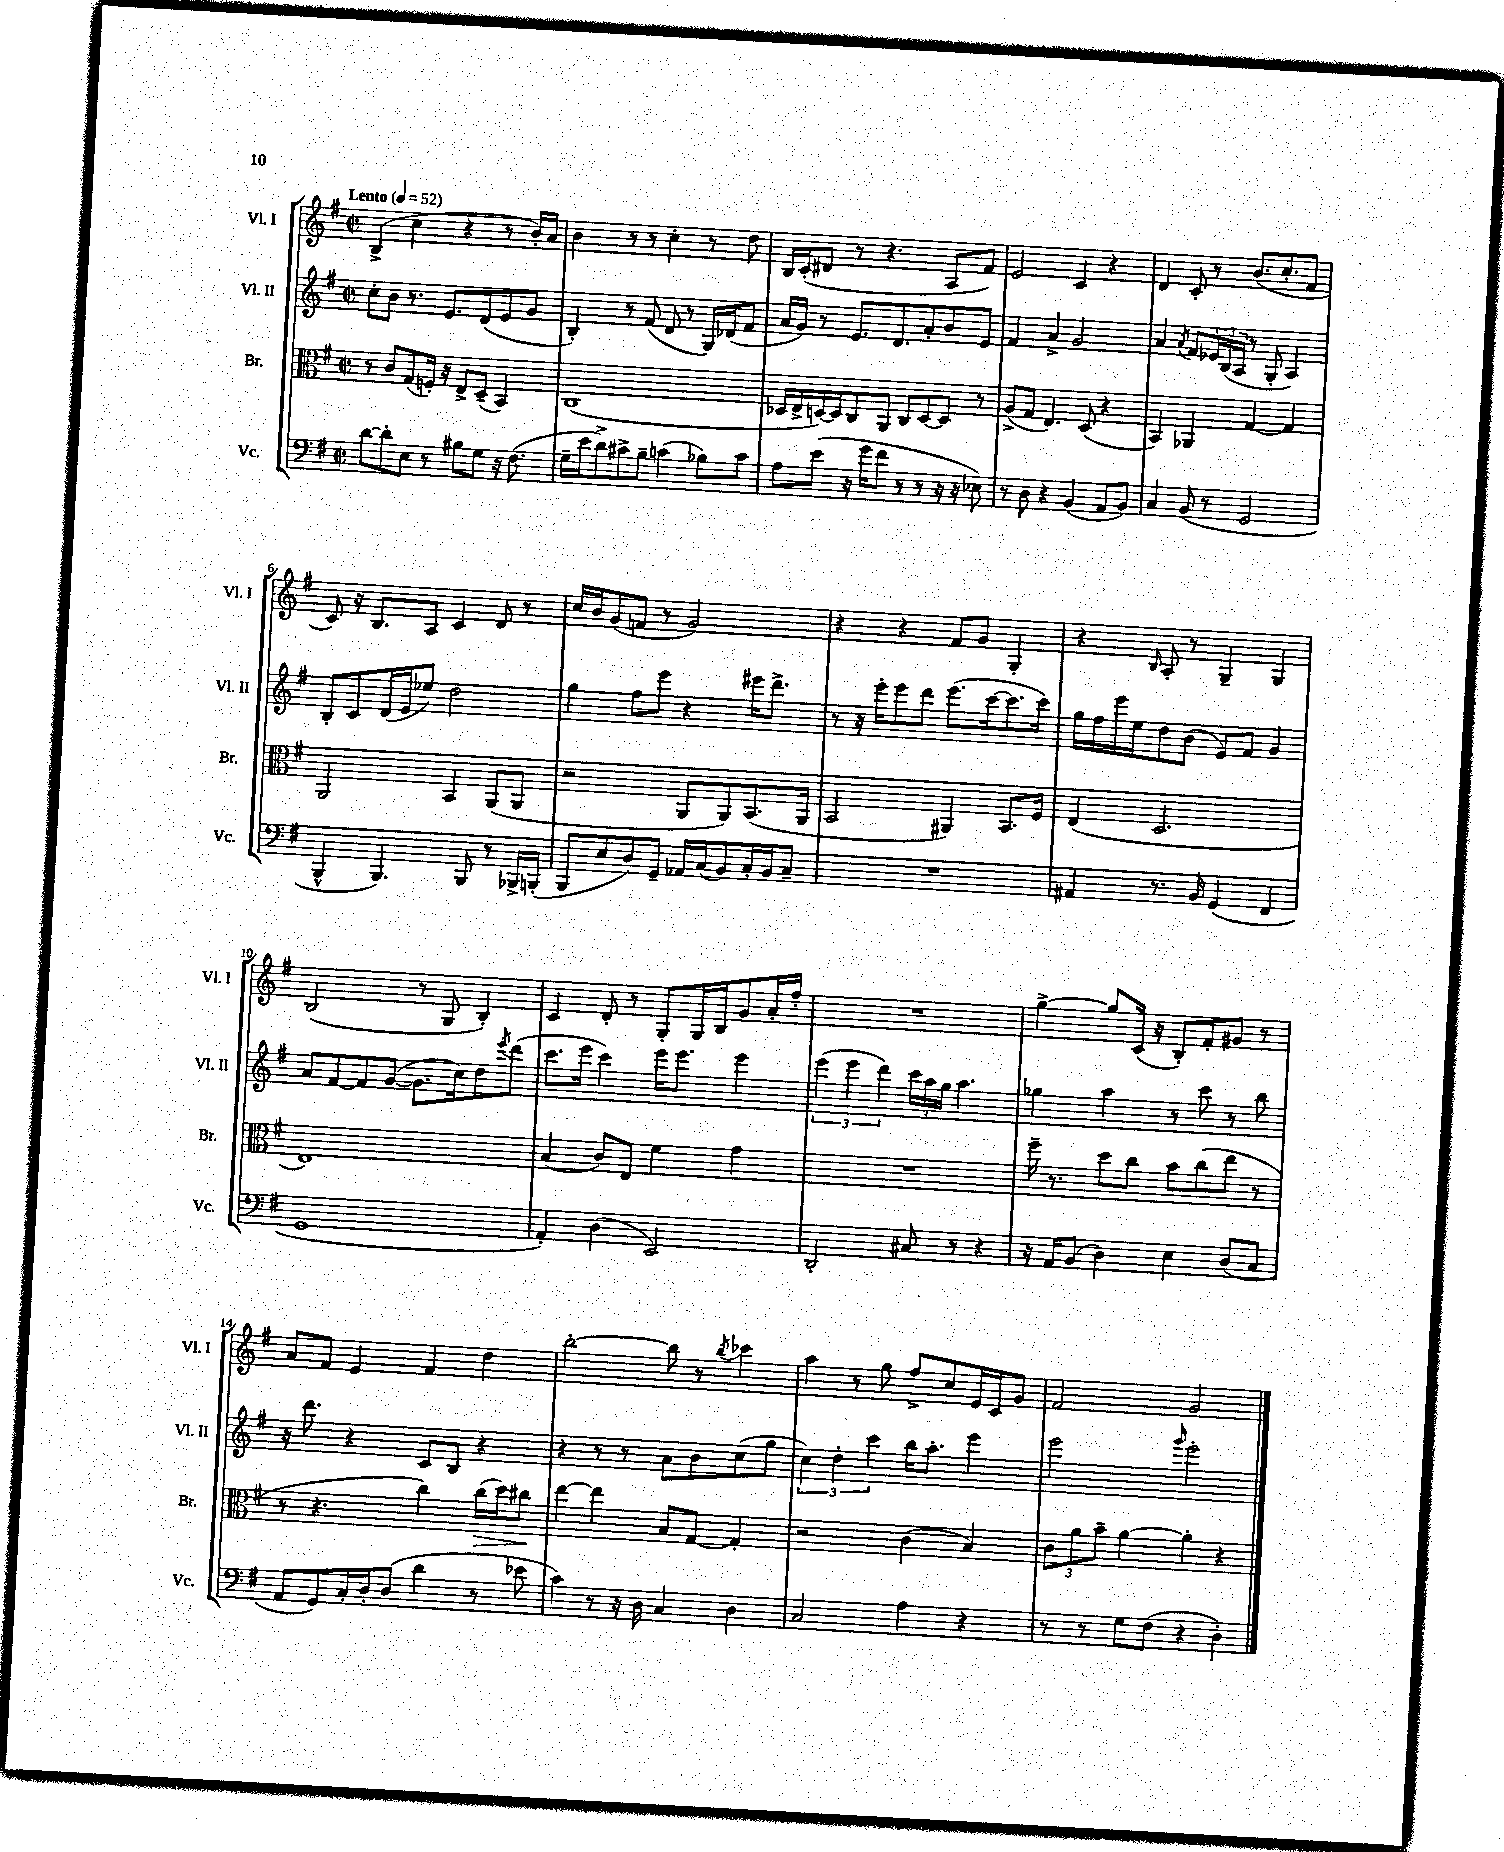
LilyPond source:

<<
\new StaffGroup <<
\new Staff = "s0" \with { instrumentName = "Vl. I" shortInstrumentName = "Vl. I" } {
    \clef treble \key g \major \defaultTimeSignature \time 2/2 \tempo "Lento" 4 = 52
    b4->( c''4 r4 r8 b'16-.) a'16 |
    b'4 r8 r8 c''4-. r8 d''8 |
    b16 c'16-.( dis'8 r8 r4. a8 fis'8) |
    e'2 c'4 r4 |
    d'4 c'8-. r8 b'8.( c''8.-. fis'8 |
    c'8) r16 b8. a8 c'4 d'8 r8 |
    c''16 b'16 g'8( f'8 r8 g'2) |
    r4 r4 fis'8 g'8 g4-. |
    r4 \grace { b16 } a8-. r8 g4-- g4 |
    b2( r8 g8 b4-.) |
    c'4 d'8-. r8 g8-. g16 b16 g'8 a'16-. fis''16-. |
    R1 |
    g''4~-> g''8 c'16( r16 b8-.) fis'8-. gis'8 r8 |
    a'8 fis'8 e'4 fis'4 d''4 |
    b''2~-. b''8 r8 \acciaccatura { b''8 } ces'''4 |
    a''4 r8 g''8 fis''8-> c''8 e'16 c'16 g'8 |
    fis'2 g'2 \bar "|." |
}
\new Staff = "s1" \with { instrumentName = "Vl. II" shortInstrumentName = "Vl. II" } {
    \clef treble \key g \major \defaultTimeSignature \time 2/2
    c''8-. b'8 r8. e'8. d'8( e'8 g'8 |
    b4-.) r8 fis'8( d'8 r8 g16) des'16( fis'8 |
    a'16 g'16) r8 e'8. d'8. a'8-. b'8 e'8 |
    fis'4 a'4-> g'2 |
    a'4 \acciaccatura { a'8 } fis'8 \tuplet 3/2 { ees'16 b16( a16 } r8 g8-. a4) |
    b8-. c'8 d'16( e'16 ees''8) d''2 |
    g''4 fis''8 e'''8 r4 eis'''16 d'''8.-> |
    r8 r16 e'''16-. e'''8 d'''8 e'''8.( c'''16~ c'''8. c'''16) |
    g''16 fis''16 e'''16 e''16 d''8 b'8( e'8) fis'8 g'4 |
    a'8 fis'8~ fis'8 g'8~( g'8. c''16) d''8 \acciaccatura { e'''8 } d'''8( |
    c'''8. e'''16 c'''4) e'''16 e'''8. e'''4 |
    \tuplet 3/2 { e'''4( e'''4 d'''4) } \tuplet 3/2 { c'''16 a''16 g''16 } a''4. |
    ges''4 a''4 r8 c'''8 r8 b''8 |
    r16 d'''8. r4 c'8 b8 r4 |
    r4 r8 r8 a'8 b'8 c''8( g''8 |
    \tuplet 3/2 { c''4) d''4-. c'''4 } b''16 a''8.-. e'''4 |
    e'''2 \grace { g'''16 } e'''2-. \bar "|." |
}
\new Staff = "s2" \with { instrumentName = "Br." shortInstrumentName = "Br." } {
    \clef alto \key g \major \defaultTimeSignature \time 2/2
    r8 c'8 g8( f16-.) r16 e8-> d8--( b,4) |
    c1( |
    des16 e16-> d16~) d16 c8 a,8 c8 d8~ d8 r8 |
    a8->( g8 e4.) d8( r4 |
    b,4) aes,4 g4~ g4 |
    a,2 b,4 a,8( a,8 |
    r2 a,8 a,8) b,8.( a,16 |
    b,2 ais,4) b,8. fis16 |
    e4( d2. |
    e1) |
    b4( c'8) e8 fis'4 g'4 |
    R1 |
    fis''16-- r8. d''8 c''8 b'8 c''8( e''8 r8 |
    r8 r4. c''4) c''16\>( d''16) cis''8\! |
    e''4~ e''4 b8 g8~ g4-. |
    r2 c'4( b4) |
    \tuplet 3/2 { c'8 a'8 b'8-- } a'4~ a'4-. r4 \bar "|." |
}
\new Staff = "s3" \with { instrumentName = "Vc." shortInstrumentName = "Vc." } {
    \clef bass \key g \major \defaultTimeSignature \time 2/2
    d'8~ d'8-. e8 r8 bis8 g8 r16 fis8.( |
    g16-- e'16 d'8->) cis'8-> b8-- c'4( bes8) c'8 |
    a8 e'8( r16 g'16 fis'8 r8 r8 r16 r16 ees8) |
    r8 d8 r4 b,4( a,8 b,8) |
    c4 b,8( r8 g,2 |
    b,,4-^ b,,4.) b,,8 r8 bes,,16-> b,,16-.( |
    b,,8 e8 d8) g,8-- aes,16 c16( b,8) c16-. b,16 c8-- |
    R1 |
    ais,4 r8. b,16 g,4( fis,4 |
    g,1 |
    a,4-.) d4( e,2) |
    d,2-. cis8 r8 r4 |
    r16 a,16 b,8( d4) e4 d8( c8 |
    a,8 g,8) c16-. d16-. d8( d'4 r8 ees'8 |
    c'4) r8 r16 d16 c4 d4 |
    c2 a4 r4 |
    r8 r8 g8 fis8( r4 d4-.) \bar "|." |
}
>>
>>
